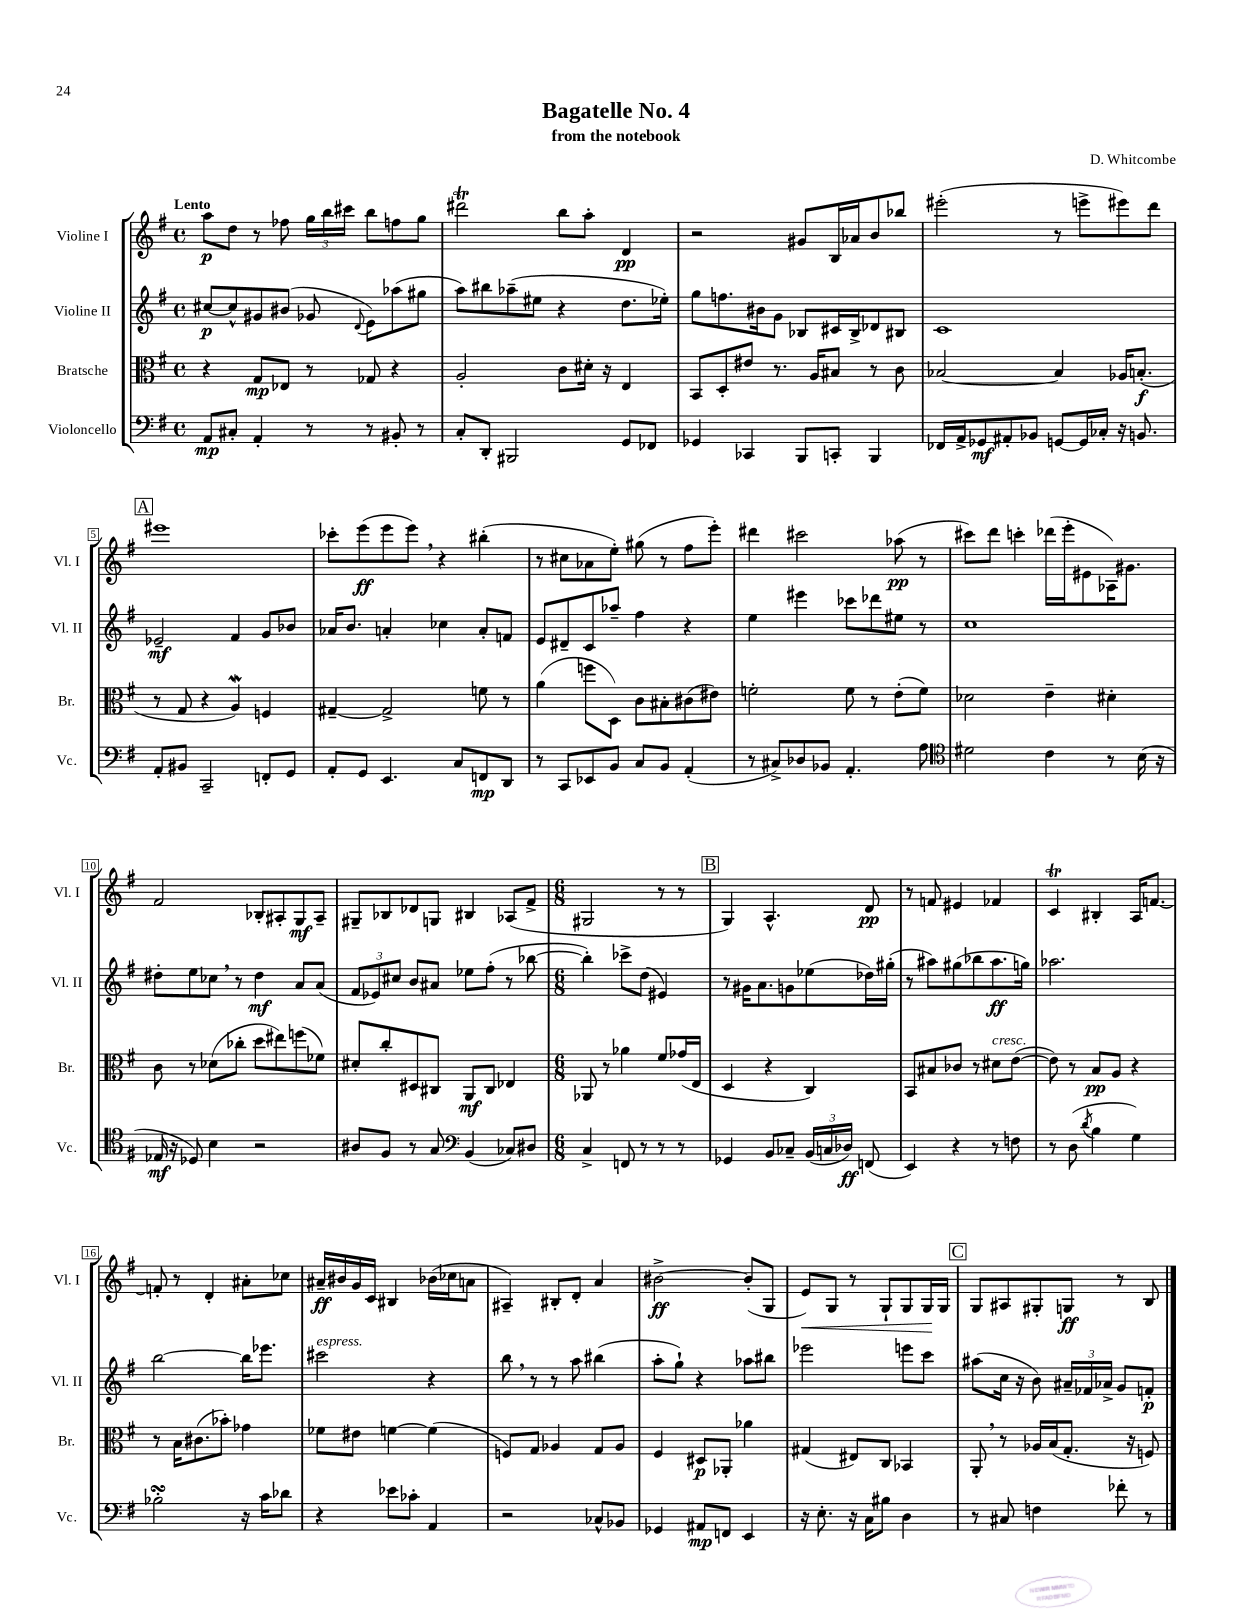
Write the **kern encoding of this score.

**kern	**dynam	**kern	**dynam	**kern	**dynam	**kern	**dynam
*part4	*part4	*part3	*part3	*part2	*part2	*part1	*part1
*staff4	*staff4	*staff3	*staff3	*staff2	*staff2	*staff1	*staff1
*I"Violoncello	*	*I"Bratsche	*	*I"Violine II	*	*I"Violine I	*
*I'Vc.	*	*I'Br.	*	*I'Vl. II	*	*I'Vl. I	*
*clefF4	*	*clefC3	*	*clefG2	*	*clefG2	*
*k[f#]	*	*k[f#]	*	*k[f#]	*	*k[f#]	*
*M4/4	*	*M4/4	*	*M4/4	*	*M4/4	*
*met(c)	*	*met(c)	*	*met(c)	*	*met(c)	*
=1	=1	=1	=1	=1	=1	=1	=1
!	!	!	!	!	!	!LO:TX:a:B:t=Lento	!
8AA/L	mp	4r	.	[8cc#X/L	p	8aa\L	p
8C#X'/J	.	.	.	8cc#^^/]	.	8dd\J	.
4AA'/	.	8G/L	mp	8g#X/	.	8r	.
.	.	8E-X/J	.	(8b#X/J	.	8ff-X\	.
8r	.	8r	.	8g-X/	.	24gg\LL	.
.	.	.	.	.	.	24bb\	.
.	.	.	.	.	.	24ccc#X\JJ	.
.	.	.	.	8qqd/	.	.	.
8r	.	8G-X/	.	8e\L)	.	8bb\L	.
8BB#X'/	.	4r	.	(8aa-X\	.	8ffn\	.
8r	.	.	.	8gg#X\J	.	8gg\J	.
=2	=2	=2	=2	=2	=2	=2	=2
8C'/L	.	2A'/	.	8aa\L)	.	2ddd#Xt\	.
8DD'/J	.	.	.	8bb#X\	.	.	.
2BBB#X/	.	.	.	(8aa-X~\	.	.	.
.	.	.	.	8ee#X\J	.	.	.
.	.	8c\L	.	4r	.	8bb\L	.
.	.	16d#X'\Jk	.	.	.	8aa'\J	.
.	.	16r	.	.	.	.	.
8GG/L	.	4E/	.	8.dd\L	.	4d/	pp
8FF-X/J	.	.	.	.	.	.	.
.	.	.	.	16ee-X'\Jk)	.	.	.
=3	=3	=3	=3	=3	=3	=3	=3
4GG-X/	.	8BB/L	.	8gg\L	.	2r	.
.	.	8D'/	.	8.ffn\	.	.	.
4CC-X/	.	8e#X/J	.	.	.	.	.
.	.	.	.	16b#X\k	.	.	.
.	.	8.r	.	8g\J	.	.	.
8BBB/L	.	.	.	8B-X/L	.	8g#X/L	.
.	.	16A/KL	.	.	.	.	.
8CCn'/J	.	8B#X/J	.	16c#X/L	.	16B/L	.
.	.	.	.	16B-^/J	.	16a-X/J	.
4BBB/	.	8r	.	8d-X/	.	8b/	.
.	.	8c\	.	8B#X/J	.	8bb-X/J	.
=4	=4	=4	=4	=4	=4	=4	=4
16FF-X/LL	.	[2B-X/	.	1c	.	(2eee#X'\	.
16AA^/J	.	.	.	.	.	.	.
8GG-X/	mf	.	.	.	.	.	.
8AA#X'/	.	.	.	.	.	.	.
8BB-X/J	.	.	.	.	.	.	.
[8GGn/L	.	4B-/]	.	.	.	8r	.
16GG/L]	.	.	.	.	.	8eeen^\L	.
16C-X'/JJ	.	.	.	.	.	.	.
16r	.	16A-X/KL	.	.	.	8eee#X\)	.
8.BBn/	.	(8.Bn'/J	f	.	.	.	.
.	.	.	.	.	.	8ddd\J	.
!!LO:LB:g=z
!!LO:REH:place=s1:t=A
=5	=5	=5	=5	=5	=5	=5	=5
8AA'/L	.	8r	.	2e-X~/	mf	1eee#X	.
8BB#X/J	.	8G/	.	.	.	.	.
2CC~/	.	4r	.	.	.	.	.
.	.	4AW/)	.	4f#/	.	.	.
8FFn'/L	.	4Fn/	.	8g/L	.	.	.
8GG/J	.	.	.	8b-X/J	.	.	.
=6	=6	=6	=6	=6	=6	=6	=6
8AA'/L	.	[4G#X~/	.	16a-X/KL	.	8ccc-X'\L	.
.	.	.	.	8.b/J	.	.	.
8GG/J	.	.	.	.	.	(8eee\	ff
4.EE/	.	2G#^/]	.	4an'/	.	8eee\	.
.	.	.	.	.	.	8eee,\J)	.
.	.	.	.	4cc-X\	.	4r	.
8C/L	.	.	.	.	.	.	.
8FFn/	mp	8fn\	.	8a'/L	.	(4bb#X'\	.
8DD/J	.	8r	.	8fn/J	.	.	.
=7	=7	=7	=7	=7	=7	=7	=7
8r	.	(4a\	.	8e/L	.	8r	.
8CC/L	.	.	.	8d#X~/	.	8cc#X\L	.
8EE-X/	.	8ffn\L	.	8c/	.	8a-X\	.
8BB/J	.	8D\J)	.	8aa-X~/J	.	8ee'\J)	.
8C/L	.	8c\L	.	4ff#\	.	(8gg#X\	.
8BB/J	.	8B#X'\	.	.	.	8r	.
(4AA'/	.	(8c#X\	.	4r	.	8ff#\L	.
.	.	8e#X\J)	.	.	.	8eee'\J)	.
=8	=8	=8	=8	=8	=8	=8	=8
8r	.	2fn'\	.	4ee\	.	4ddd#X\	.
8C#X^/L)	.	.	.	.	.	.	.
8D-X/	.	.	.	4eee#X\	.	2ccc#X\	.
8BB-X/J	.	.	.	.	.	.	.
4.AA'/	.	8f\	.	8ccc-X\L	.	.	.
.	.	8r	.	8ddd-X\	.	.	.
.	.	(8e'\L	.	8ee#X\J	.	(8aa-X\	pp
8A\	.	8f\J)	.	8r	.	8r	.
=9	=9	=9	=9	=9	=9	=9	=9
*clefC4	*	*	*	*	*	*	*
2d#X\	.	2d-X\	.	1cc	.	8ccc#X\L)	.
.	.	.	.	.	.	8ddd\J	.
.	.	.	.	.	.	4cccn'\	.
4c\	.	4e~\	.	.	.	(16ddd-X\LL	.
.	.	.	.	.	.	16eee'\J	.
.	.	.	.	.	.	8e#X\	.
8r	.	4d#X'\	.	.	.	16A-X\K)	.
.	.	.	.	.	.	8.g#X\J	.
(16B\	.	.	.	.	.	.	.
16r	.	.	.	.	.	.	.
!!LO:LB:g=z
=10	=10	=10	=10	=10	=10	=10	=10
16E-X/	mf	8c\	.	8dd#X'\L	.	2f#/	.
16r	.	.	.	.	.	.	.
8D-X/)	.	8r	.	8ee\	.	.	.
4B\	.	(8d-X\L	.	8cc-X,\J	.	.	.
.	.	8cc-X'\J	.	8r	.	.	.
2r	.	8dd\L	.	4dd#\	mf	8B-X'/L	.
.	.	8ee#X\)	.	.	.	8A#X'/	.
.	.	(8ffn\	.	8a/L	.	8G/	mf
.	.	8f-X\J)	.	(8a/J	.	8A#~/J	.
=11	=11	=11	=11	=11	=11	=11	=11
8A#X/L	.	8d#X'/L	.	12f#/L	.	8G#X~/L	.
.	.	.	.	12e-X/)	.	.	.
8F#/J	.	8cc'/	.	.	.	8B-X/	.
.	.	.	.	12cc#X/J	.	.	.
8r	.	8D#X/	.	8b/L	.	8d-X/	.
8G/	.	8C#X/J	.	8a#X/J	.	8Gn/J	.
*clefF4	*	*	*	*	*	*	*
(4BB/	.	8AA/L	mf	8ee-X\L	.	4B#X/	.
.	.	8C#/J	.	(8ff#'\J	.	.	.
8C-X/L)	.	4E-X/	.	8r	.	(8A-X/L	.
8D#X/J	.	.	.	[8bb-X\	.	8f#^/J	.
=12	=12	=12	=12	=12	=12	=12	=12
*M6/8	*	*M6/8	*	*M6/8	*	*M6/8	*
4C^/	.	8AA-X/	.	4bb-'\])	.	2G#X/	.
.	.	8r	.	.	.	.	.
8FFn/	.	4a-X\	.	8ccc-X^\L	.	.	.
8r	.	.	.	(8dd\J	.	.	.
8r	.	8f#/L	.	4e#X/)	.	8r	.
8r	.	(16g-X/L	.	.	.	8r	.
.	.	16E/JJ	.	.	.	.	.
!!LO:REH:place=s1:t=B
=13	=13	=13	=13	=13	=13	=13	=13
4GG-X/	.	4D/	.	8r	.	4G/)	.
.	.	.	.	16g#X\KL	.	.	.
.	.	.	.	8.a\	.	.	.
8BB/L	.	4r	.	.	.	4.A^^/	.
8C-X~/J	.	.	.	8gn\	.	.	.
(24BB/LL	.	4C/)	.	(8ee-X\	.	.	.
24Cn/	.	.	.	.	.	.	.
24D-X/JJ)	ff	.	.	.	.	.	.
(8FFn/	.	.	.	16dd-X\L)	.	8d/	pp
.	.	.	.	(16gg#X'\JJ	.	.	.
=14	=14	=14	=14	=14	=14	=14	=14
4EE/)	.	8BB/L	.	8r	.	8r	.
.	.	8B#X/	.	8aa#X\L)	.	8fn/	.
4r	.	8c-X/J	.	(8gg#X\	.	4e#X/	.
.	.	8r	.	8bb-X\	.	.	.
!	!	!LO:TX:a:i:t=cresc.	!	!	!	!	!
8r	.	8d#X\L	.	8.aa#\	ff	4f-X/	.
8Fn\	.	([8e\J	.	.	.	.	.
.	.	.	.	16ggn\Jk)	.	.	.
=15	=15	=15	=15	=15	=15	=15	=15
8r	.	8e\])	.	2.aa-X\	.	4cT/	.
(8D\	.	8r	.	.	.	.	.
8qd/	.	.	.	.	.	.	.
4B\	.	8B/L	pp	.	.	4B#X'/	.
.	.	8A/J	.	.	.	.	.
4G\)	.	4r	.	.	.	16A/KL	.
.	.	.	.	.	.	[8.fn/J	.
!!LO:LB:g=z
=16	=16	=16	=16	=16	=16	=16	=16
2B-XsSSs'\	.	8r	.	[2bb\	.	8fn'/]	.
.	.	16B\KL	.	.	.	8r	.
.	.	(8.c#X\	.	.	.	.	.
.	.	.	.	.	.	4d'/	.
.	.	8b-X'\J)	.	.	.	.	.
16r	.	4g-X\	.	16bb\KL]	.	8a#X'\L	.
16c\KL	.	.	.	8.eee-X\J	.	.	.
8d-X\J	.	.	.	.	.	8cc-X\J	.
=17	=17	=17	=17	=17	=17	=17	=17
!	!	!	!	!LO:TX:a:i:t=espress.	!	!	!
4r	.	8f-X\L	.	2ccc#X\	.	16a#X~/LL	ff
.	.	.	.	.	.	16b#X/	.
.	.	8e#X\J	.	.	.	16g/	.
.	.	.	.	.	.	16c/JJ	.
8e-X\L	.	[4fn\	.	.	.	4B#X/	.
8c-X'\J	.	.	.	.	.	.	.
4AA/	.	(4f\]	.	4r	.	(16b-X\LL	.
.	.	.	.	.	.	16cc-X\J	.
.	.	.	.	.	.	8an\J	.
=18	=18	=18	=18	=18	=18	=18	=18
2r	.	8Fn/L)	.	8bb,\	.	4A#X~/)	.
.	.	8G/J	.	8r	.	.	.
.	.	4A-X/	.	8r	.	8B#X'/L	.
.	.	.	.	8aa\	.	8d'/J	.
8C-X^^/L	.	8G/L	.	(4bb#X\	.	4a/	.
8BB-X/J	.	8A-/J	.	.	.	.	.
=19	=19	=19	=19	=19	=19	=19	=19
4GG-X/	.	4F#/	.	8aa'\L	.	[2b#X^\	ff
.	.	.	.	8gg`\J)	.	.	.
8AA#X/L	mp	8D#X/L	p	4r	.	.	.
8FFn/J	.	8AA-X'/J	.	.	.	.	.
4EE/	.	4a-X\	.	8aa-X\L	.	(8b#'/L]	.
.	.	.	.	8bb#X\J	.	8G/J	.
=20	=20	=20	=20	=20	=20	=20	=20
!	!	!	!	!	!	!	!LO:HP:b
16r	.	(4G#X/	.	2eee-X\	.	8e/L)	<
8.E'\	.	.	.	.	.	.	.
.	.	.	.	.	.	8G/J	.
16r	.	8E#X/L)	.	.	.	8r	.
16C\KL	.	.	.	.	.	.	.
8B#X\J	.	8C/J	.	.	.	8G`/L	.
4D\	.	4BB-X/	.	8eeen\L	.	8G/	.
.	.	.	.	8ccc\J	.	16G/L	.
.	.	.	.	.	.	16G/JJ	[
!!LO:REH:place=s1:t=C
=21	=21	=21	=21	=21	=21	=21	=21
8r	.	8AA',/	.	(8aa#X\L	.	8G/L	.
8C#X/	.	8r	.	16cc\Jk	.	8A#X/	.
.	.	.	.	16r	.	.	.
4Fn\	.	16A-X/LL	.	8b\)	.	8G#X'/	.
.	.	(16B/J	.	.	.	.	.
.	.	8.G'/J	.	24a#X~/LL	.	8Gn/J	ff
.	.	.	.	24f-X/	.	.	.
.	.	.	.	24a-X^/JJ	.	.	.
8f-X'\	.	.	.	8g/L	.	8r	.
.	.	16r	.	.	.	.	.
8r	.	8Fn/)	.	8fn'/J	p	8B/	.
==	==	==	==	==	==	==	==
*-	*-	*-	*-	*-	*-	*-	*-
